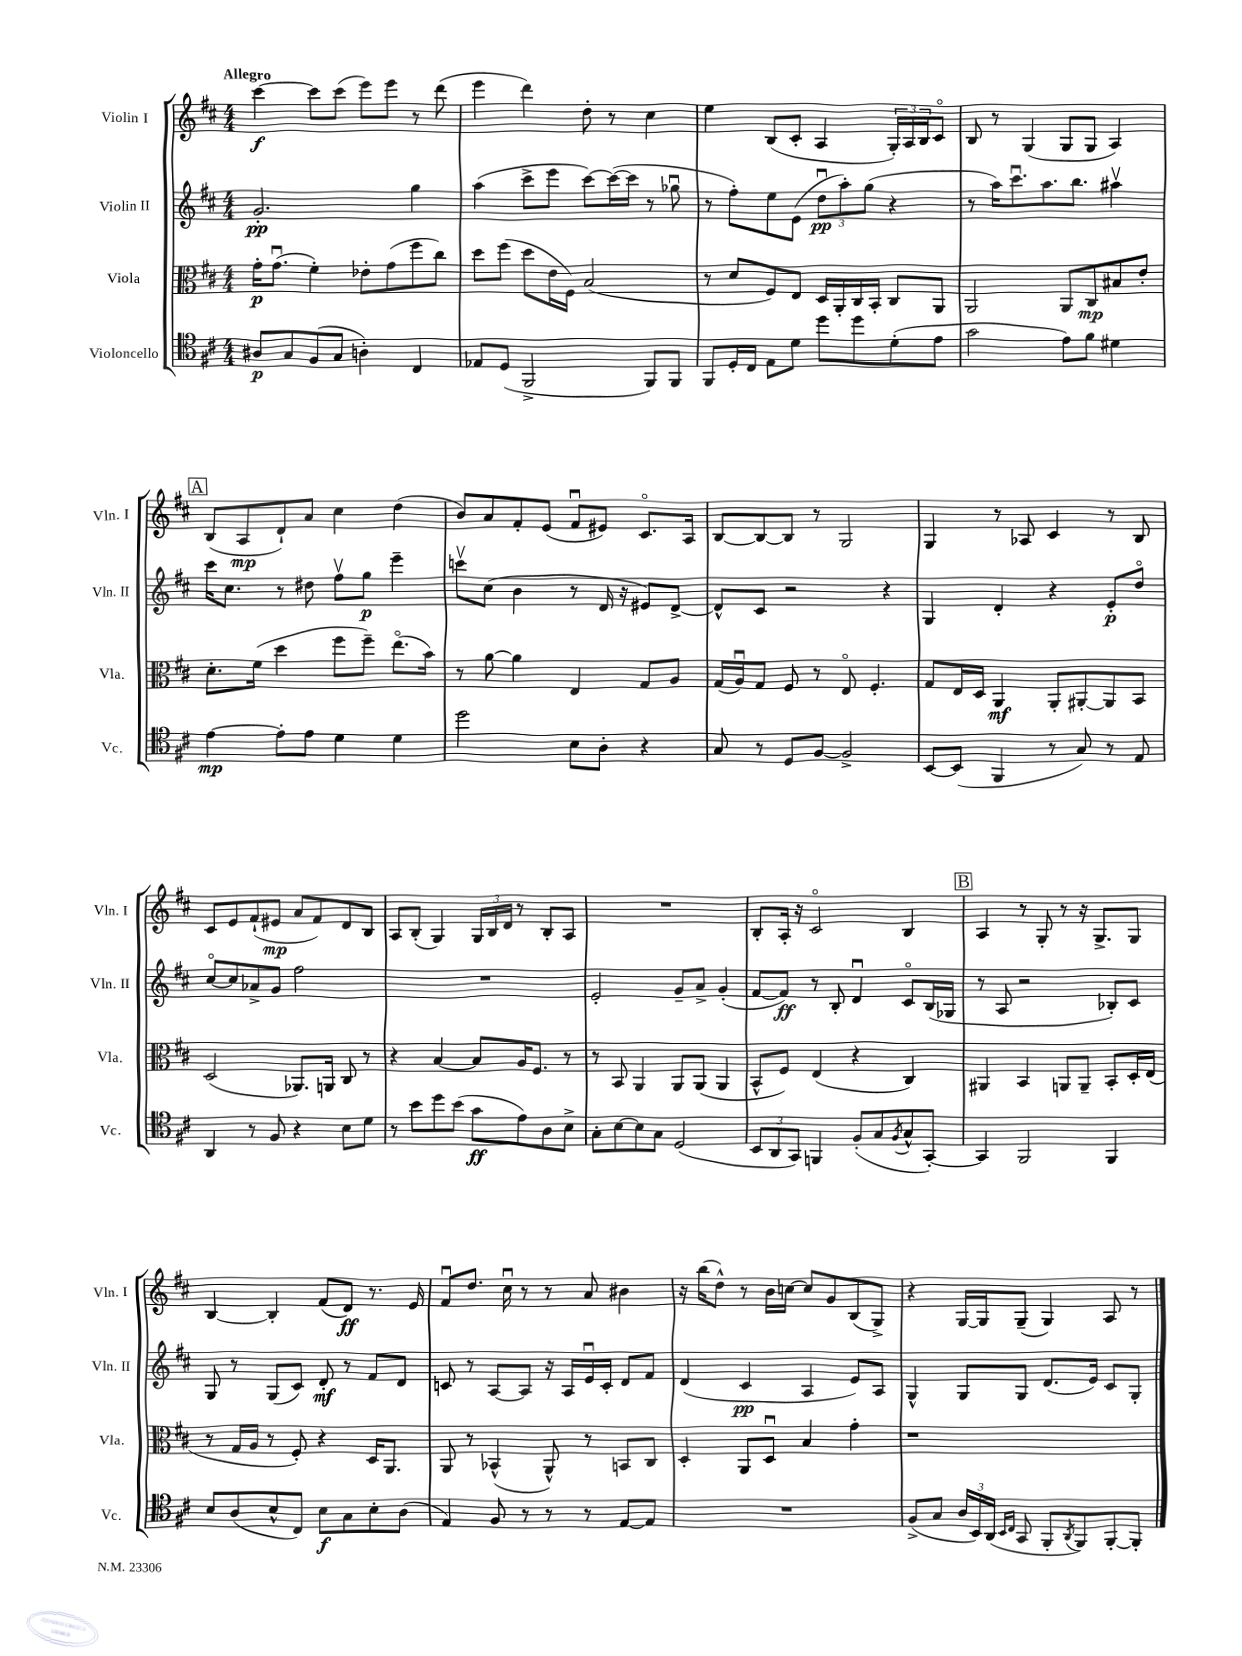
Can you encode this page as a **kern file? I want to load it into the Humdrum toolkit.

**kern	**dynam	**kern	**dynam	**kern	**dynam	**kern	**dynam
*part4	*part4	*part3	*part3	*part2	*part2	*part1	*part1
*staff4	*staff4	*staff3	*staff3	*staff2	*staff2	*staff1	*staff1
*I"Violoncello	*	*I"Viola	*	*I"Violin II	*	*I"Violin I	*
*I'Vc.	*	*I'Vla.	*	*I'Vln. II	*	*I'Vln. I	*
*clefC4	*	*clefC3	*	*clefG2	*	*clefG2	*
*k[f#c#]	*	*k[f#c#]	*	*k[f#c#]	*	*k[f#c#]	*
*M4/4	*	*M4/4	*	*M4/4	*	*M4/4	*
=1	=1	=1	=1	=1	=1	=1	=1
!	!	!	!	!	!	!LO:TX:a:B:t=Allegro	!
8A#X/L	p	16g'\KL	p	2.g'/	pp	[4ccc#\	f
.	.	(8.gu\J	.	.	.	.	.
8G/	.	.	.	.	.	.	.
(8F#/	.	4f#'\)	.	.	.	8ccc#\L]	.
8G/J	.	.	.	.	.	(8ccc#\J	.
4An'\)	.	8e-X'\L	.	.	.	8eee\L)	.
.	.	(8g\	.	.	.	8eee\J	.
4C#/	.	8ff#\	.	4gg\	.	8r	.
.	.	8cc#\J)	.	.	.	(8ddd\	.
=2	=2	=2	=2	=2	=2	=2	=2
8E-X/L	.	8dd\L	.	(4aa\	.	4eee\	.
(8D/J	.	(8ff#\J	.	.	.	.	.
2FF#^/	.	8dd\L	.	8ccc#^\L	.	4ddd\)	.
.	.	16e\L	.	8eee\J	.	.	.
.	.	16F#\JJ)	.	.	.	.	.
.	.	(2B/	.	[8ccc#\L)	.	8dd'\	.
.	.	.	.	(16ccc#\L_	.	8r	.
.	.	.	.	16ccc#\JJ]	.	.	.
8FF#/L)	.	.	.	8r	.	4cc#\	.
8FF#/J	.	.	.	8gg-Xu\	.	.	.
=3	=3	=3	=3	=3	=3	=3	=3
8FF#/L	.	8r	.	8r	.	4ee\	.
16D'/L	.	8d/L	.	8ff#'\L)	.	.	.
16C#/JJ	.	.	.	.	.	.	.
8E\L	.	8F#/)	.	8ee\	.	(8B/L	.
8d\J	.	8E/J	.	(8e\J	.	8c#'/J	.
8dd\L	.	16D/LL	.	12ddu\L	pp	4A/	.
.	.	16AA'/	.	.	.	.	.
.	.	.	.	12aa'\)	.	.	.
8dd\	.	16C#/	.	.	.	.	.
.	.	.	.	(12gg\J	.	.	.
.	.	16BB'/JJ	.	.	.	.	.
(8d'\	.	8C#/L	.	4r	.	24G'/LL)	.
.	.	.	.	.	.	24A/	.
.	.	.	.	.	.	24B/J	.
8e\J	.	8AA/J	.	.	.	8c#/J	.
=4	=4	=4	=4	=4	=4	=4	=4
2g\	.	2AA/	.	8r	.	8B/	.
.	.	.	.	16aa\KL)	.	8r	.
.	.	.	.	8.ccc#u\	.	.	.
.	.	.	.	.	.	(4G/	.
.	.	.	.	8.aa\	.	.	.
8e\L)	.	8AA/L	.	.	.	8G/L	.
.	.	.	.	8.bb\J	.	.	.
8f#\J	.	8C#/	mp	.	.	8G/J	.
4d#X\	.	8B#X/	.	4aa#Xv\	.	4A/)	.
.	.	8e'/J	.	.	.	.	.
!!LO:LB:g=z
!!LO:REH:place=s1:t=A
=5	=5	=5	=5	=5	=5	=5	=5
[4e\	mp	8.d'\L	.	16ccc#\KL	.	(8B/L	.
.	.	.	.	8.cc#\J	.	.	.
.	.	.	.	.	.	8A/	mp
.	.	(16f#\Jk	.	.	.	.	.
8e'\L]	.	4dd\	.	8r	.	8d`/)	.
8e\J	.	.	.	8dd#X\	.	8a/J	.
4d\	.	8ff#\L	.	8ff#v\L	.	4cc#\	.
.	.	8ff#~\J)	.	8gg\J	p	.	.
4d\	.	(8.ee\L	.	4eee~\	.	(4dd\	.
.	.	16b\Jk)	.	.	.	.	.
=6	=6	=6	=6	=6	=6	=6	=6
2dd\	.	8r	.	8cccnv\L	.	8b/L)	.
.	.	[8a\	.	(8cc#\J	.	8a/	.
.	.	4a\]	.	4b\	.	8f#'/	.
.	.	.	.	.	.	(8e/J	.
8B\L	.	4E/	.	8r	.	8f#u/L	.
8A'\J	.	.	.	16d/	.	8e#X/J)	.
.	.	.	.	16r	.	.	.
4r	.	8G/L	.	8e#X/L)	.	8.c#/L	.
.	.	8A/J	.	[8d^/J	.	.	.
.	.	.	.	.	.	16A/Jk	.
=7	=7	=7	=7	=7	=7	=7	=7
8G/	.	(16G/LL	.	8d^^/L]	.	[8B/L	.
.	.	16Au/J)	.	.	.	.	.
8r	.	8G/J	.	8c#/J	.	8B/_	.
8D/L	.	8F#/	.	2r	.	8B/J]	.
[8F#/J	.	8r	.	.	.	8r	.
2F#^/]	.	8E/	.	.	.	2G/	.
.	.	4.F#'/	.	.	.	.	.
.	.	.	.	4r	.	.	.
=8	=8	=8	=8	=8	=8	=8	=8
[8BB/L	.	8G/L	.	4G/	.	4G/	.
(8BB/J]	.	16E/L	.	.	.	.	.
.	.	16D/JJ	.	.	.	.	.
4FF#/	.	4AA/	mf	4d'/	.	8r	.
.	.	.	.	.	.	8A-X/	.
8r	.	8AA'/L	.	4r	.	4c#/	.
8G/)	.	[8AA#X'/	.	.	.	.	.
8r	.	8AA#/]	.	8e'/L	p	8r	.
8E/	.	8BB/J	.	8dd/J	.	8B/	.
!!LO:LB:g=z
=9	=9	=9	=9	=9	=9	=9	=9
4AA/	.	(2D/	.	[8cc#/L	.	8c#/L	.
.	.	.	.	8cc#/]	.	8e/	.
8r	.	.	.	8a-X^/	.	(8f#`/	.
8F#/	.	.	.	8g/J	.	8e#X/J	mp
4r	.	8.AA-X/L)	.	2ff#\	.	8a/L	.
.	.	.	.	.	.	8f#/)	.
.	.	16AAn/Jk	.	.	.	.	.
8B\L	.	8C#/	.	.	.	8d/	.
8d\J	.	8r	.	.	.	8B/J	.
=10	=10	=10	=10	=10	=10	=10	=10
8r	.	4r	.	1r	.	8A/L	.
8b\L	.	.	.	.	.	(8B'/J	.
8dd\	.	[4B/	.	.	.	4G/)	.
(8b\J	.	.	.	.	.	.	.
8g\L	ff	8B/L]	.	.	.	24G/LL	.
.	.	.	.	.	.	24B/	.
.	.	.	.	.	.	24d/JJ	.
8e\)	.	16A/K	.	.	.	8r	.
.	.	8.F#/J	.	.	.	.	.
8A\	.	.	.	.	.	8B'/L	.
8B^\J	.	8r	.	.	.	8A/J	.
=11	=11	=11	=11	=11	=11	=11	=11
8G'\L	.	8r	.	2e'/	.	1r	.
[8B\	.	8BB/	.	.	.	.	.
8B\]	.	4AA/	.	.	.	.	.
8G\J	.	.	.	.	.	.	.
(2D/	.	8AA/L	.	8g~/L	.	.	.
.	.	(8AA/J	.	8a^/J	.	.	.
.	.	4AA/	.	(4g'/	.	.	.
=12	=12	=12	=12	=12	=12	=12	=12
12BB/L	.	8BB^^/L	.	[8f#/L	.	8B'/L	.
12AA/	.	.	.	.	.	.	.
.	.	8F#/J)	.	8f#/J])	ff	16A'/Jk	.
12GG/J)	.	.	.	.	.	.	.
.	.	.	.	.	.	16r	.
4FFn/	.	(4E/	.	8r	.	2c#/	.
.	.	.	.	8B'/	.	.	.
(8F#'/L	.	4r	.	4du/	.	.	.
8G/	.	.	.	.	.	.	.
8qF#/	.	.	.	.	.	.	.
8G^^/	.	4C#/)	.	8c#/L	.	4B/	.
[8GG'/J)	.	.	.	(16B/L	.	.	.
.	.	.	.	16G-X/JJ	.	.	.
!!LO:REH:place=s1:t=B
=13	=13	=13	=13	=13	=13	=13	=13
4GG/]	.	4AA#X/	.	8r	.	4A/	.
.	.	.	.	8A/	.	.	.
2FF#/	.	4BB/	.	2r	.	8r	.
.	.	.	.	.	.	8G'/	.
.	.	8AAn/L	.	.	.	8r	.
.	.	8AA~/J	.	.	.	16r	.
.	.	.	.	.	.	8.G^/L	.
4FF#/	.	8BB'/L	.	8B-X'/L)	.	.	.
.	.	16D'/L	.	8c#/J	.	8G/J	.
.	.	(16E/JJ	.	.	.	.	.
!!LO:LB:g=z
=14	=14	=14	=14	=14	=14	=14	=14
8B/L	.	8r	.	8G/	.	[4B/	.
(8A/	.	16G/LL	.	8r	.	.	.
.	.	16A/JJ	.	.	.	.	.
8B^^/	.	8r	.	(8G/L	.	4B'/]	.
8C#/J)	.	8F#'/)	.	8c#/J)	.	.	.
8B\L	f	4r	.	8d'/	mf	(8f#/L	.
8G\	.	.	.	8r	.	8d/J)	ff
8B'\	.	16D/KL	.	8f#/L	.	8.r	.
.	.	8.AA/J	.	.	.	.	.
(8A\J	.	.	.	8d/J	.	.	.
.	.	.	.	.	.	16e/	.
=15	=15	=15	=15	=15	=15	=15	=15
4E/)	.	8AA/	.	8cn/	.	8f#u/L	.
.	.	8r	.	8r	.	8.dd/J	.
8F#/	.	(4BB-X^^/	.	[8A/L	.	.	.
.	.	.	.	.	.	16cc#u\	.
8r	.	.	.	8A/J]	.	8r	.
8r	.	8AA^^/)	.	16r	.	8r	.
.	.	.	.	16A/LL	.	.	.
8r	.	8r	.	16eu/	.	8a/	.
.	.	.	.	16c'/JJ	.	.	.
[8E/L	.	8BBn/L	.	8d/L	.	4b#X\	.
8E/J]	.	8C#/J	.	8f#/J	.	.	.
=16	=16	=16	=16	=16	=16	=16	=16
1r	.	4D'/	.	(4d/	.	16r	.
.	.	.	.	.	.	(16bb\KL	.
.	.	.	.	.	.	8dd^^\J)	.
.	.	8AA/L	.	4c#/	pp	8r	.
.	.	8Du/J	.	.	.	16b\LL	.
.	.	.	.	.	.	[16ccn\JJ	.
.	.	4B/	.	4A/	.	8cc/L]	.
.	.	.	.	.	.	8g/	.
.	.	4g'\	.	8e/L)	.	(8B/	.
.	.	.	.	8A/J	.	8G^/J)	.
=17	=17	=17	=17	=17	=17	=17	=17
(8F#^/L	.	1r	.	4G^^/	.	4r	.
8G/J	.	.	.	.	.	.	.
24A/LL	.	.	.	8G/L	.	[16G/LL	.
24BB/)	.	.	.	.	.	.	.
.	.	.	.	.	.	16G/J]	.
(24AA/JJ	.	.	.	.	.	.	.
16qqBB/LL	.	.	.	.	.	.	.
16qqC#/JJ	.	.	.	.	.	.	.
8GG/	.	.	.	8G/J	.	(8G~/J	.
8FF#'/L	.	.	.	(8.d/L	.	4G/)	.
8qAA/	.	.	.	.	.	.	.
8FF#/)	.	.	.	.	.	.	.
.	.	.	.	16e/Jk)	.	.	.
[8FF#'/	.	.	.	8c#/L	.	8A/	.
8FF#'/J]	.	.	.	8G'/J	.	8r	.
==	==	==	==	==	==	==	==
*-	*-	*-	*-	*-	*-	*-	*-
